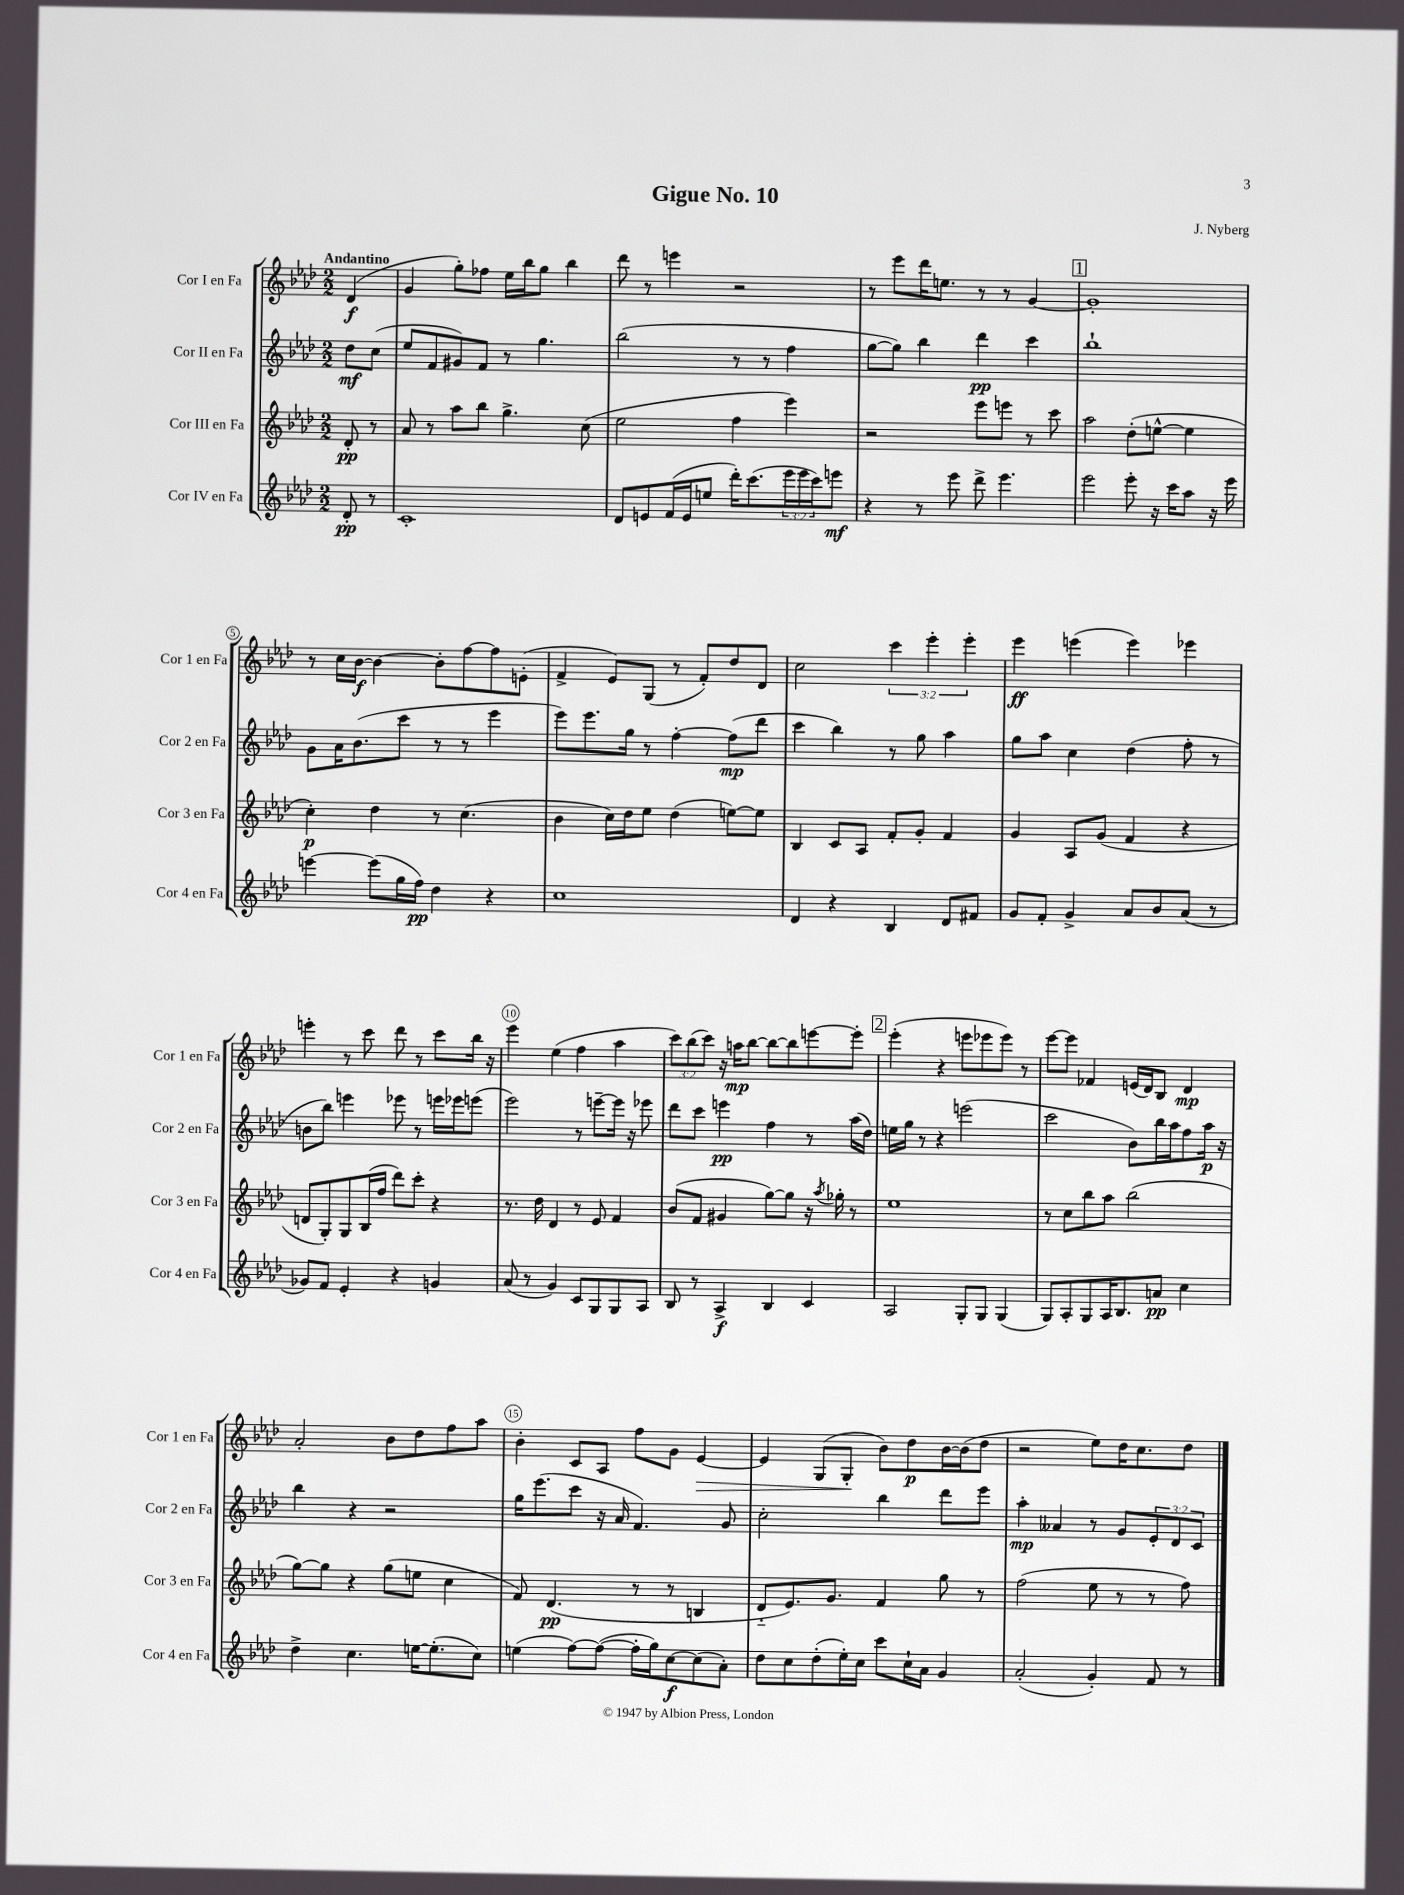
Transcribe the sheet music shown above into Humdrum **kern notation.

**kern	**dynam	**kern	**dynam	**kern	**dynam	**kern	**dynam
*part4	*part4	*part3	*part3	*part2	*part2	*part1	*part1
*staff4	*staff4	*staff3	*staff3	*staff2	*staff2	*staff1	*staff1
*I"Cor IV en Fa	*	*I"Cor III en Fa	*	*I"Cor II en Fa	*	*I"Cor I en Fa	*
*I'Cor 4 en Fa	*	*I'Cor 3 en Fa	*	*I'Cor 2 en Fa	*	*I'Cor 1 en Fa	*
*clefG2	*	*clefG2	*	*clefG2	*	*clefG2	*
*k[b-e-a-d-]	*	*k[b-e-a-d-]	*	*k[b-e-a-d-]	*	*k[b-e-a-d-]	*
*M2/2	*	*M2/2	*	*M2/2	*	*M2/2	*
=	=	=	=	=	=	=	=
!	!	!	!	!	!	!LO:TX:a:B:t=Andantino	!
8d-'/	pp	8d-'/	pp	8dd-\L	mf	(4d-/	f
8r	.	8r	.	(8cc\J	.	.	.
=1	=1	=1	=1	=1	=1	=1	=1
1c'	.	8a-/	.	8ee-/L	.	4g/	.
.	.	8r	.	8f/	.	.	.
.	.	8aa-\L	.	8g#X/)	.	8gg'\L)	.
.	.	8bb-\J	.	8f/J	.	8ff-X\J	.
.	.	4.gg^\	.	8r	.	16ee-\LL	.
.	.	.	.	.	.	16bb-\J	.
.	.	.	.	4.gg\	.	8gg\J	.
.	.	.	.	.	.	4bb-\	.
.	.	(8cc\	.	.	.	.	.
=2	=2	=2	=2	=2	=2	=2	=2
8d-/L	.	2ee-\	.	(2bb-\	.	8ddd-\	.
8en/	.	.	.	.	.	8r	.
(16f/L	.	.	.	.	.	4eeen\	.
16e/J	.	.	.	.	.	.	.
8een/J	.	.	.	.	.	.	.
16ddd-'\KL)	.	4ff\	.	8r	.	2r	.
(8.ccc\	.	.	.	.	.	.	.
.	.	.	.	8r	.	.	.
24eee-\L	.	4eee-\)	.	4ff\	.	.	.
24eee-\	.	.	.	.	.	.	.
24ccc\J)	.	.	.	.	.	.	.
8eeen\J	mf	.	.	.	.	.	.
=3	=3	=3	=3	=3	=3	=3	=3
4r	.	2r	.	[8gg\L	.	8r	.
.	.	.	.	8gg\J])	.	8eee-\L	.
8r	.	.	.	4bb-\	.	16ddd-\K	.
.	.	.	.	.	.	8.een\J	.
8eee-\	.	.	.	.	.	.	.
8ddd-^\	.	8eee-\L	.	4ddd-\	pp	8r	.
4.eee-\	.	8eeen\J	.	.	.	8r	.
.	.	8r	.	4ccc\	.	[4g/	.
.	.	8ccc\	.	.	.	.	.
!!LO:REH:place=s1:t=1
=4	=4	=4	=4	=4	=4	=4	=4
2eee-\	.	2aa-\	.	1bb-`	.	1g']	.
8eee-'\	.	(8dd-'\L	.	.	.	.	.
16r	.	[8een^^\J	.	.	.	.	.
16ccc\KL	.	.	.	.	.	.	.
8aa-\J	.	4ee\]	.	.	.	.	.
16r	.	.	.	.	.	.	.
16eee-\	.	.	.	.	.	.	.
!!LO:LB:g=z
=5	=5	=5	=5	=5	=5	=5	=5
[4eeen\	.	4cc'\)	p	8g\L	.	8r	.
.	.	.	.	16a-\K	.	16cc\LL	.
.	.	.	.	(8.b-\	.	[16b-\JJ	f
(8eee\L]	.	4dd-\	.	.	.	4b-\_	.
16gg\L	.	.	.	8ccc\J	.	.	.
16ff\JJ)	pp	.	.	.	.	.	.
4dd-\	.	8r	.	8r	.	8b-'\L]	.
.	.	(4.cc\	.	8r	.	[8ff\	.
4r	.	.	.	4eee-\	.	8ff\]	.
.	.	.	.	.	.	(8en'\J	.
=6	=6	=6	=6	=6	=6	=6	=6
1cc	.	4b-\	.	8eee-\L)	.	4f^/	.
.	.	.	.	8.eee-\	.	.	.
.	.	16cc\LL)	.	.	.	8e-/L)	.
.	.	16dd-\J	.	16gg\Jk	.	.	.
.	.	8ee-\J	.	8r	.	(8G/J	.
.	.	(4dd-\	.	[4ff'\	.	8r	.
.	.	.	.	.	.	8f'/L)	.
.	.	[8een\L)	.	(8ff\L]	mp	8dd-/	.
.	.	8ee\J]	.	8ddd-\J	.	8d-/J	.
=7	=7	=7	=7	=7	=7	=7	=7
4d-/	.	4B-/	.	4ccc\	.	2cc\	.
4r	.	8c/L	.	4bb-\)	.	.	.
.	.	8A-/J	.	.	.	.	.
4B-/	.	8f'/L	.	8r	.	6ccc\	.
.	.	8g'/J	.	8gg\	.	.	.
.	.	.	.	.	.	6eee-'\	.
8d-/L	.	4f/	.	4aa-\	.	.	.
.	.	.	.	.	.	6eee-'\	.
8f#X/J	.	.	.	.	.	.	.
=8	=8	=8	=8	=8	=8	=8	=8
8g/L	.	4g/	.	8gg\L	.	4eee-\	ff
8f'/J	.	.	.	8aa-\J	.	.	.
4g^/	.	8A-/L	.	4cc\	.	(4eeen\	.
.	.	(8g/J	.	.	.	.	.
8a-/L	.	4f/	.	(4dd-\	.	4eee\)	.
8b-/	.	.	.	.	.	.	.
(8a-/J	.	4r	.	8ff'\	.	4eee-X\	.
8r	.	.	.	8r	.	.	.
!!LO:LB:g=z
=9	=9	=9	=9	=9	=9	=9	=9
8g-X/L)	.	8dn/L	.	8bn\L	.	4eeen'\	.
8f/J	.	8G'/)	.	8bb-\J)	.	.	.
4e-'/	.	8G/	.	4eeen\	.	8r	.
.	.	(16B-/L	.	.	.	8ccc\	.
.	.	16ff/JJ	.	.	.	.	.
4r	.	8ddd-\L)	.	8eee-X\	.	8ddd-\	.
.	.	8ccc'\J	.	8r	.	8r	.
4gn/	.	4r	.	16eeen\LL	.	8ccc\L	.
.	.	.	.	16eee-X\J	.	.	.
.	.	.	.	(8eeen\J	.	16bb-\Jk	.
.	.	.	.	.	.	16r	.
=10	=10	=10	=10	=10	=10	=10	=10
(8a-/	.	8.r	.	2eee-\)	.	4eee-\	.
8r	.	.	.	.	.	.	.
.	.	16dd-\	.	.	.	.	.
4g/)	.	4d-/	.	.	.	(4ee-\	.
8c/L	.	8r	.	8r	.	4ff\	.
8G/	.	8e-/	.	[8eeen~\L	.	.	.
8G/	.	4f/	.	16eee\Jk]	.	4aa-\	.
.	.	.	.	16r	.	.	.
8A-/J	.	.	.	8eee-X\	.	.	.
=11	=11	=11	=11	=11	=11	=11	=11
8B-/	.	(8b-/L	.	8ddd-\L	.	12ccc\L)	.
.	.	.	.	.	.	(12bb-\	.
8r	.	8f/J	.	8ccc\J	.	.	.
.	.	.	.	.	.	12ccc\J)	.
4A-^/	f	4g#X/	.	4eeen\	pp	16r	.
.	.	.	.	.	.	16aan\KL	mp
.	.	.	.	.	.	[8bb-\J	.
4B-/	.	[8gg\L)	.	4ff\	.	8bb-\L_	.
.	.	8gg\J]	.	.	.	8bb-\]	.
4c/	.	16r	.	8r	.	[8eeen\	.
.	.	8qaa-/	.	.	.	.	.
.	.	16gg-X'\	.	.	.	.	.
.	.	8r	.	(16aa-\LL	.	8eee'\J]	.
.	.	.	.	16dd-\JJ)	.	.	.
!!LO:REH:place=s1:t=2
=12	=12	=12	=12	=12	=12	=12	=12
2A-/	.	1ee-	.	16een\LL	.	(4eee-'\	.
.	.	.	.	16gg\JJ	.	.	.
.	.	.	.	8r	.	.	.
.	.	.	.	4r	.	4r	.
8G'/L	.	.	.	(2eeen\	.	8eeen\L	.
8G/J	.	.	.	.	.	8eee-X\	.
(4G/	.	.	.	.	.	8eee-\J)	.
.	.	.	.	.	.	8r	.
=13	=13	=13	=13	=13	=13	=13	=13
8G/L)	.	8r	.	2ccc\	.	[8eee-\L	.
8A-'/	.	8cc\L	.	.	.	8eee-\J]	.
8G/	.	8bb-\	.	.	.	4f-X/	.
16A-/K	.	8aa-\J	.	.	.	.	.
8.B-/	.	.	.	.	.	.	.
.	.	(2bb-\	.	8b-\L)	.	(16en/LL	.
.	.	.	.	.	.	16d-/J)	.
8an/J	pp	.	.	16bb-\L	.	8B-/J	.
.	.	.	.	16aa-\J	.	.	.
4cc\	.	.	.	8ff\	.	4d-/	mp
.	.	.	.	16aa-\Jk	p	.	.
.	.	.	.	16r	.	.	.
!!LO:LB:g=z
=14	=14	=14	=14	=14	=14	=14	=14
4dd-^\	.	[8gg\L)	.	4bb-\	.	2a-'/	.
.	.	8gg\J]	.	.	.	.	.
4.cc\	.	4r	.	4r	.	.	.
.	.	(8gg\L	.	2r	.	8b-\L	.
[16een\KL	.	8een\J	.	.	.	8dd-\	.
(8.ee'\]	.	.	.	.	.	.	.
.	.	4cc\	.	.	.	8ff\	.
8cc\J)	.	.	.	.	.	8aa-\J	.
=15	=15	=15	=15	=15	=15	=15	=15
(4een\	.	8f/)	.	16gg\KL	.	4b-'\	.
.	.	.	.	(8.eee-\	.	.	.
.	.	(4.d-/	pp	.	.	.	.
[8ff\L)	.	.	.	8ccc\J	.	8c/L	.
(8ff\J_	.	.	.	16r	.	8A-/J	.
.	.	.	.	16a-/	.	.	.
16ff'\LL]	.	8r	.	4.f/)	.	8ff\L	.
16gg\J)	.	.	.	.	.	.	.
[8cc\	f	8r	.	.	.	8g\J	.
!	!	!	!	!	!	!	!LO:HP:b
(8cc\]	.	4Bn/	.	.	.	[4e-/	>
8a-'\J)	.	.	.	8g/	.	.	.
=16	=16	=16	=16	=16	=16	=16	=16
8dd-\L	.	8d-/L	.	2cc'\	.	4e-/]	.
8cc\	.	8.e-/)	.	.	.	.	.
(8dd-'\	.	.	.	.	.	(8G/L	.
.	.	8.g/J	.	.	.	.	.
16ee-'\L)	.	.	.	.	.	8G'/J	.
16cc\JJ	.	.	.	.	.	.	.
8ccc\L	.	4f/	.	4bb-\	.	8b-\L)	]
16cc`\L	.	.	.	.	.	8dd-\	p
16a-\JJ	.	.	.	.	.	.	.
4g/	.	8gg\	.	8ddd-\L	.	[16b-\L	.
.	.	.	.	.	.	(16b-\J]	.
.	.	8r	.	8eee-\J	.	8dd-\J	.
=17	=17	=17	=17	=17	=17	=17	=17
(2a-'/	.	(2ff\	.	4aa-'\	mp	2r	.
.	.	.	.	4a--X/	.	.	.
4g'/)	.	8ee-\	.	8r	.	8ee-\L)	.
.	.	8r	.	8g/L	.	16dd-\K	.
.	.	.	.	.	.	8.cc\	.
8f/	.	8r	.	12e-'/	.	.	.
.	.	.	.	12d-/	.	.	.
8r	.	8ff\)	.	.	.	8dd-\J	.
.	.	.	.	12c/J	.	.	.
==	==	==	==	==	==	==	==
*-	*-	*-	*-	*-	*-	*-	*-
